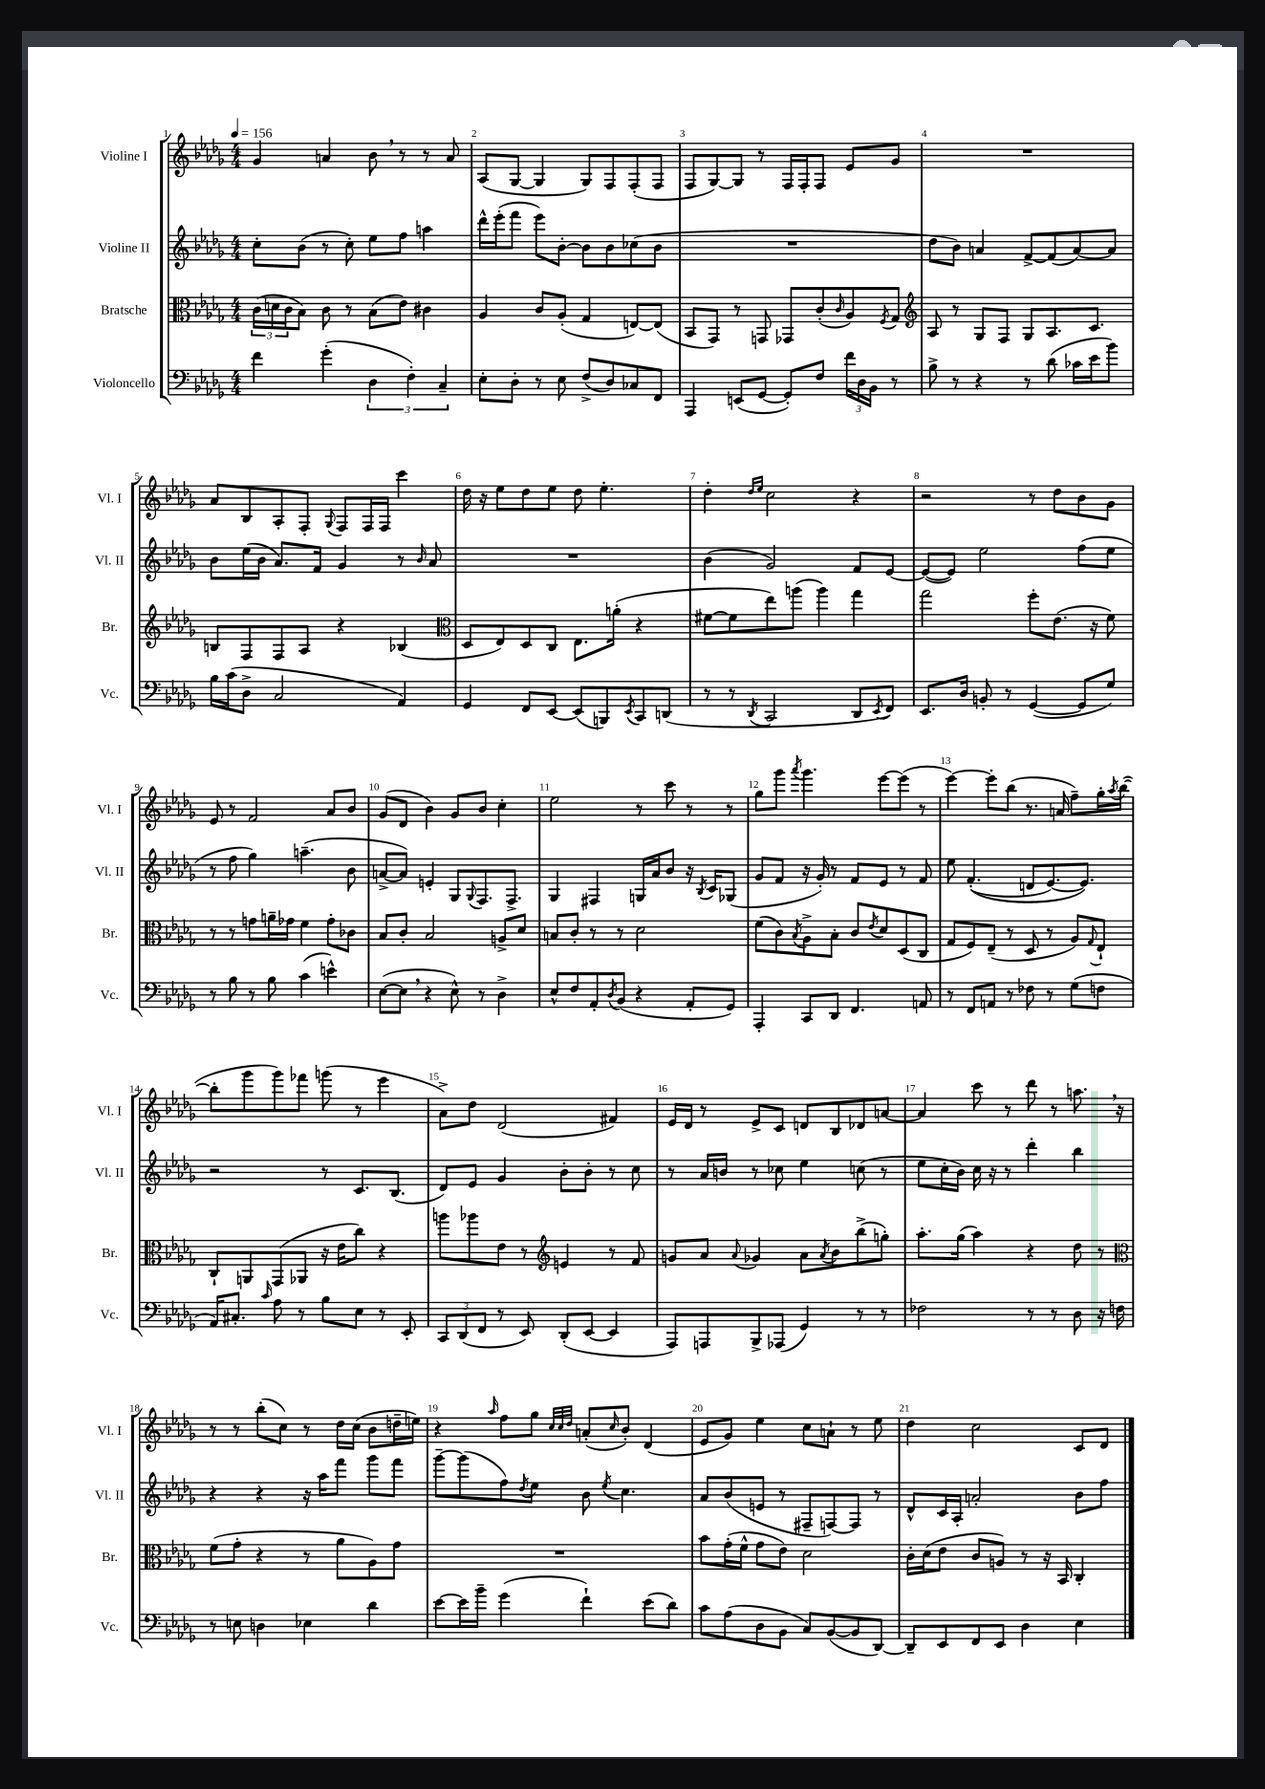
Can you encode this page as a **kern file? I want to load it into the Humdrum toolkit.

**kern	**kern	**kern	**kern
*part4	*part3	*part2	*part1
*staff4	*staff3	*staff2	*staff1
*I"Violoncello	*I"Bratsche	*I"Violine II	*I"Violine I
*I'Vc.	*I'Br.	*I'Vl. II	*I'Vl. I
*clefF4	*clefC3	*clefG2	*clefG2
*k[b-e-a-d-g-]	*k[b-e-a-d-g-]	*k[b-e-a-d-g-]	*k[b-e-a-d-g-]
*M4/4	*M4/4	*M4/4	*M4/4
*MM156	*MM156	*MM156	*MM156
=1	=1	=1	=1
4f\	(24c\LL	8cc'\L	4g-/
.	24dn\	.	.
.	24c\J	.	.
.	8B-\J)	(8b-\J	.
(4g-'\	8c\	8r	4an/
.	8r	8cc'\)	.
6D-\	(8B-\L	8ee-\L	8b-,\
.	8e-\J)	8ff\J	8r
6F'\)	.	.	.
.	4c#X\	4aan\	8r
6C~/	.	.	.
.	.	.	8a/
=2	=2	=2	=2
8E-'\L	4A-/	16ddd-^^\LL	(8A-/L
.	.	(16eee-'\J	.
8D-'\J	.	8fff\J	[8G-/J
8r	8c/L	8eee-\L)	4G-/]
8E-\	(8A-'/J	[8b-'\J	.
(8F^/L	4G-/	8b-\L]	8G-/L)
8D-/)	.	8b-\	8F/
8C-X/	[8En/L)	(8cc-X\	(8F'/
8FF/J	(8E/J]	8b-\J	8F/J
=3	=3	=3	=3
4AAA-/	8BB-/L	1r	8F/L
.	8GG-/J)	.	[8G-/)
(8EEn/L	8r	.	8G-/J]
[8GG-/J	8GGn/	.	8r
8GG-'/L])	8GG-X/L	.	16F/LL
.	.	.	16F'/J
8F/J	(8c'/	.	8F/J
.	16qqc/	.	.
24f\LL	8A-/)	.	8e-/L
24D-\	.	.	.
24BB-\JJ	.	.	.
.	8qF/	.	.
8r	8G-/J	.	8g-/J
=4	=4	=4	=4
*	*clefG2	*	*
8B-^\	8A-/	8dd-\L	1r
8r	8r	8b-\J)	.
4r	8G-/L	4an/	.
.	8F/J	.	.
8r	8G-/L	[8f^/L	.
(8d-\	8.A-/	(8f/]	.
16c-X\LL	.	[8a/)	.
16e-\J	8.c/J	.	.
8b-\J)	.	8a/J]	.
!!LO:LB:g=z
=5	=5	=5	=5
16B-\LL	8Bn/L	8b-\L	8a-/L
(16c\J	.	.	.
8D-^\J	8F/	(16ee-\L	8B-/
.	.	16b-\JJ	.
2C/	8F/	8.a-/L)	8A-'/
.	8A-/J	.	8F'/J
.	.	16f/Jk	.
.	.	.	8qqG-/
.	4r	4g-/	8F/L
.	.	.	16F/L
.	.	.	16F/JJ
4AA-/)	(4B-X/	8r	4ccc\
.	.	16qqb-/	.
.	.	8a-/	.
=6	=6	=6	=6
*	*clefC3	*	*
4GG-/	8D-/L	1r	16dd-\
.	.	.	16r
.	8E-/)	.	8ee-\L
8FF/L	8D-/	.	8dd-\
[8EE-/J	8C/J	.	8ee-\J
(8EE-/L]	8.E-\L	.	8dd-\
8BBBn/)	.	.	4.ee-'\
.	(16an'\Jk	.	.
8qEE-/	.	.	.
8CC/	4r	.	.
(8DDn/J	.	.	.
=7	=7	=7	=7
8r	[8f#X\L	(4b-\	4dd-'\
8r	8f#\]	.	.
.	.	.	16qqdd-/LL
8qDD-/	.	.	16qqee-/JJ
2CC/	8ee-\)	2g-/)	2cc\
.	(8aan\J	.	.
.	4aa\)	.	.
8DD-/L	4gg-\	8f/L	4r
8qEE-/	.	.	.
8FF/J)	.	[8e-/J	.
=8	=8	=8	=8
8.EE-/L	2gg-\	(8e-/L_	2r
.	.	8e-/J])	.
16D-/Jk	.	.	.
8BBn'/	.	2ee-\	.
8r	.	.	.
([4GG-/	8ff'\L	.	8r
.	(8.e-\J	.	8dd-\L
8GG-/L]	.	(8ff\L	8b-\
.	16r	.	.
8G-/J)	8f\)	8ee-\J	8g-\J
!!LO:LB:g=z
=9	=9	=9	=9
8r	8r	8r	8e-/
8B-\	8r	8ff\	8r
8r	8gn\L	4gg-\)	2f/
8B-\	16an~\L	.	.
.	16g-X\JJ	.	.
(4c\	4f\	(4.aan~\	.
4en^^\)	8g-'\L	.	8a-/L
.	8c-X\J	8b-\	8b-/J
=10	=10	=10	=10
([8E-\L	8B-/L	[8an^/L	(8g-/L
8E-,\J]	8c'/J	8a/J])	8d-/J
4r	2B-/	4en'/	4b-\)
8E-^^\)	.	8G-/L	8g-/L
.	.	8qqG-/	.
8r	.	8.F/	8b-/J
4D-^\	8An^/L	.	4cc'\
.	.	8.F^/J	.
.	8d-/J	.	.
=11	=11	=11	=11
8E-^^/L	8Bn/L	4G-/	2ee-\
8F/	8c'/J	.	.
8AA-'/	8r	4F#X/	.
8qD-/	.	.	.
(8BB-/J	8r	.	.
4r	2d-\	16Gn/LL	8r
.	.	16a-/J	.
.	.	8b-/J	8ccc\
8AA-'/L	.	16r	8r
.	.	8qB-/	.
.	.	16c/KL	.
8GG-/J)	.	(8G-X/J	8r
=12	=12	=12	=12
4AAA-'/	(8f\L	8g-/L	8gg-\L
.	8c\)	8f/J	8ggg-\J
.	8qB-/	.	8qaaa-/
8CC/L	8A-^\	16r	4.ggg-\
.	.	16g-'/)	.
8DD-/J	8B-'\J	8r	.
4.FF/	8c/L	8f/L	.
.	8qe-/	.	.
.	8d-/	8e-/J	[8eee-\L
.	(8D-/	8r	(8eee-\J]
8AAn/	8C/J	8f/	8r
=13	=13	=13	=13
8r	8G-/L	8ee-\	[4eee-\)
8FF/L	8F/)	((4.f'/	.
8AAn/J	(8E-~/J	.	8eee-'\L]
8r	8r	.	(8bb-\J
8F-X\	8D-/	8dn/L	8.r
8r	8r	[8.e-/)	.
.	.	.	16an/
(8G-\L	8A-/L)	.	8ff~\L)
.	.	8.e-/J])	.
.	8qqG-/	.	.
8Fn\J	8E-`/J	.	16gg-'\L
.	.	.	8qaa-/
.	.	.	([16bb-\JJ
!!LO:LB:g=z
=14	=14	=14	=14
16AA-/KL)	8C`/L	2r	8bb-'\L]
8.C#X'/J	.	.	.
.	8AAn/	.	8ggg-\
16qqc/	.	.	.
8A-\	(8GG-/	.	8ggg-\)
8r	8AA-X/J	.	8fff-X\J
8B-\L	16r	8r	(8gggn\
.	16e-\KL	.	.
8E-\J	8cc\J)	8.c/L	8r
8r	4r	.	4eee-\
.	.	(8.B-/J	.
8EE-'/	.	.	.
=15	=15	=15	=15
12CC/L	8aan\L	8d-/L)	8a-^\L)
(12DD-/	.	.	.
.	8aa-X\	8e-/J	8dd-\J
12FF/J	.	.	.
8r	8e-\J	4g-/	(2d-/
8EE-/)	8r	.	.
*	*clefG2	*	*
(8DD-'/L	4en/	8b-'\L	.
[8EE-/J	.	8b-'\J	.
4EE-/]	8r	8r	4f#X/)
.	8f/	8cc\	.
=16	=16	=16	=16
8AAA-/L)	8gn/L	8r	16e-/LL
.	.	.	16d-/JJ
8AAAn/	8a-/J	16a-/LL	8r
.	.	16bn/JJ	.
.	8qqa-/	.	.
8BBB-^/	4g-X/	8r	8e-^/L
(8AAA-X/J	.	8cc-X\	8c/J
4GG-/)	8a-\L	4ee-\	8dn/L
.	8qa-/	.	.
.	8b-\	.	8B-/
8r	(8bb-^\	(8ccn\	8d-X/
8r	8ggn'\J)	8r	[8an/J
=17	=17	=17	=17
2F-X\	8.aa-'\L	8ee-\L	4a/]
.	.	16cc'\L	.
.	(16gg-\Jk	16b-\JJ)	.
.	4aa-\)	16cc\	8ccc\
.	.	16r	.
.	.	8r	8r
8r	4r	4ddd-'\	8ddd-\
8r	.	.	8r
8D-\	8dd-\	4bb-\	8.aan,\
16r	8r	.	.
16Fn\	.	.	16r
!!LO:LB:g=z
=18	=18	=18	=18
*	*clefC3	*	*
8r	(8f\L	4r	8r
8En\	8g-'\J	.	8r
4Dn\	4r	4r	(8bb-'\L
.	.	.	8cc\J)
4E-X\	8r	16r	8r
.	.	16aa-\KL	.
.	8a-\L	8fff\J	16dd-\LL
.	.	.	(16cc\JJ
4d-\	8A-\)	8ggg-\L	8b-\L
.	8g-\J	8fff\J	16ddn~\L
.	.	.	16een\JJ)
=19	=19	=19	=19
[8e-\L	1r	[8ggg-~\L	4r
16e-\L]	.	(8ggg-\]	.
16b-~\JJ	.	.	.
.	.	.	16qqaa-/
(4g-\	.	8ff\)	8ff\L
.	.	8qdd-/	.
.	.	8ee-\J	8gg-\J
.	.	.	32qqcc/LLL
.	.	.	32qqcc/
.	.	.	32qqdd-/JJJ
4f`\)	.	8b-\	(8an'/L
.	.	8qee-/	16qqcc/
.	.	4.cc\	8b-'/J)
(8e-\L	.	.	(4d-/
8d-\J)	.	.	.
=20	=20	=20	=20
8c\L	8b-\L	8a-/L	8e-/L
(8A-\	(16g-'\L	(8b-/	8g-/J)
.	16f^^\JJ	.	.
8D-\	8g-\L	8en/J	4ee-\
8BB-\J	8e-\J)	8r	.
8C/L)	2d-\	8F#X~/L	8cc\L
([8BB-/	.	[8Fn/)	8an`\J
8BB-/]	.	8F/J]	8r
[8DD-/J)	.	8r	8ee-\
=21	=21	=21	=21
8DD-~/L]	16c'\LL	8d-^^/L	4dd-\
.	(16d-\J	.	.
8EE-/	8e-\J	16c/L	.
.	.	16A-'/JJ	.
8FF/	8c/L	2an'/	2cc\
8EE-/J	8An/J)	.	.
4D-\	8r	.	.
.	16r	.	.
.	16BB-/	.	.
4E-\	4C'/	8b-\L	8c/L
.	.	8ff\J	8d-/J
==	==	==	==
*-	*-	*-	*-
